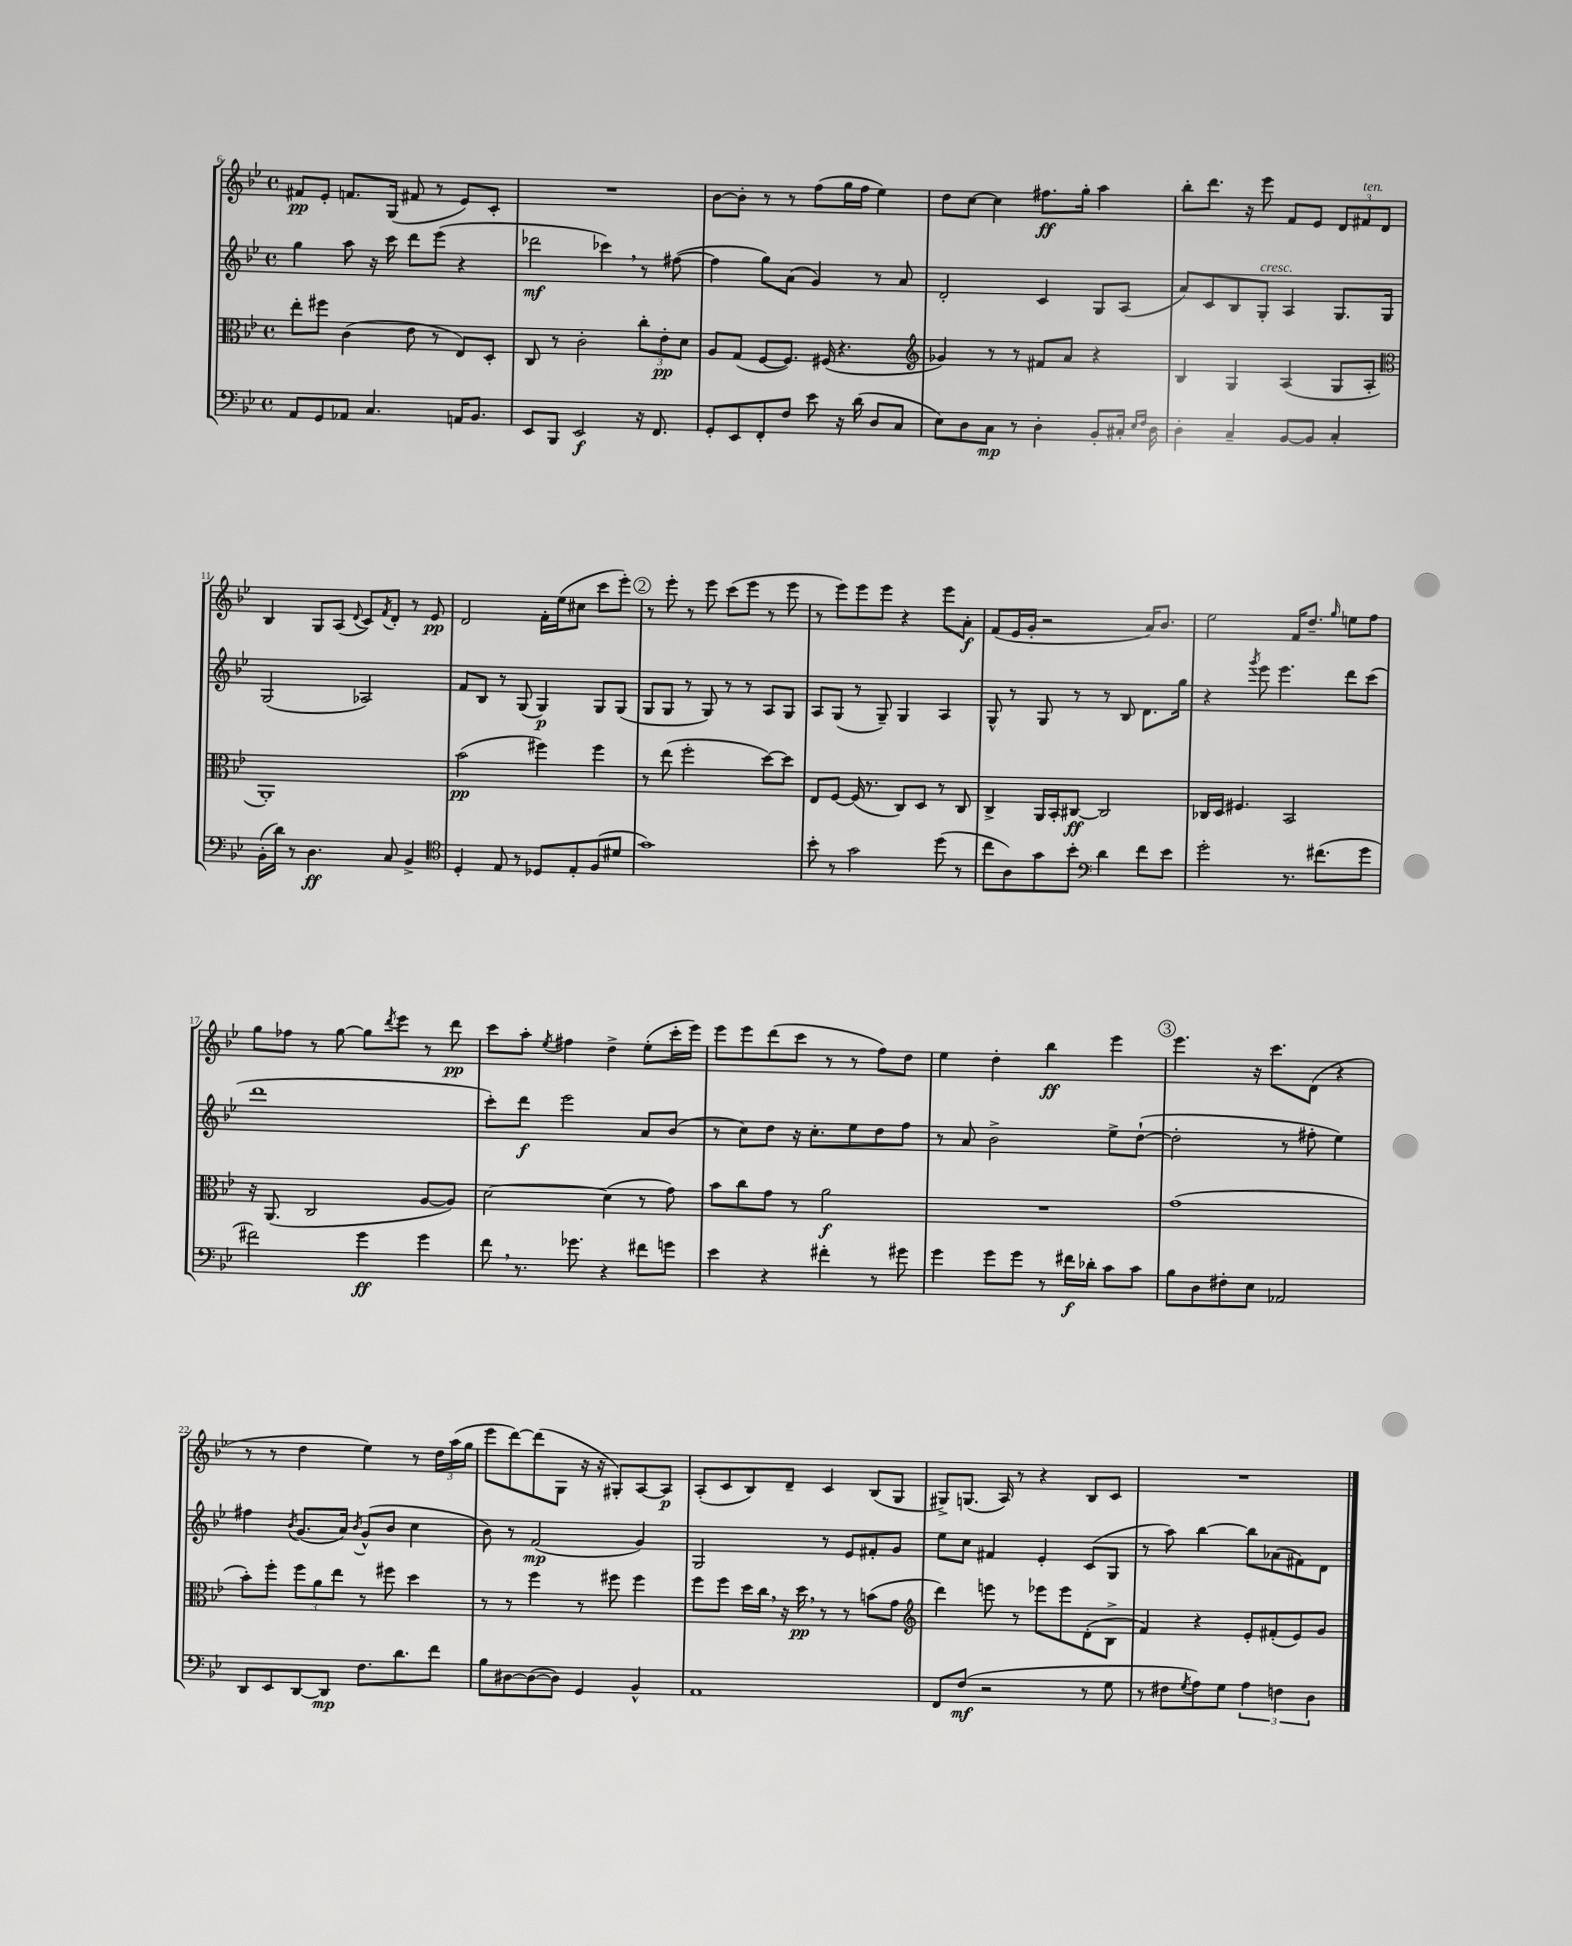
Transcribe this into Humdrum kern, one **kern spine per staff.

**kern	**kern	**kern	**kern
*staff4	*staff3	*staff2	*staff1
*clefF4	*clefC3	*clefG2	*clefG2
*k[b-e-]	*k[b-e-]	*k[b-e-]	*k[b-e-]
*M4/4	*M4/4	*M4/4	*M4/4
*met(c)	*met(c)	*met(c)	*met(c)
8AA/L	8ee-'\L	4gg\	8f#/L
8GG/	8ff#\J	.	8e-'/J
8AA-/J	(4c\	8aa\	8.f/L
4.C/	.	16r	.
.	.	16ccc\	(16G/Jk
.	8e-\	8ddd\L	8f#/
.	8r	(8eee-\J	8r
16AA/LK	8E-/L)	4r	8e-/L)
8.BB-/J	.	.	.
.	8D'/J	.	8c'/J
=	=	=	=
8EE-/L	8C/	2ddd-\	1r
8BBB-/J	8r	.	.
2EE-/	2c'\	.	.
.	.	4ccc-\)	.
16r	12cc'\L	8r	.
8.FF/	.	.	.
.	12e-'\	.	.
.	.	([8ff#\	.
.	12d\J	.	.
=	=	=	=
8GG'/L	8A/L	4ff#\]	[8b-\L
8EE-/	(8G/J	.	8b-'\]J
8FF'/	[8F/L	8gg\L)	8r
8F/J	8.F/]J)	(8a\J	8r
8e-\	.	4g/)	(8ff\L
.	(16F#/	.	.
16r	4.r	.	16gg\L
(16d\	.	.	16ff\JJ
8D/L	.	8r	4ee-\)
8C/J	.	8a/	.
=	=	=	=
*	*clefG2	*	*
8E-\L)	4g-/)	2d'/	8dd\L
8D\	.	.	[8cc\J
8C\J	8r	.	4cc\]
8r	8r	.	.
4D'\	8f#/L	4c/	8.ff#\L
.	8a/J	.	.
.	.	.	16gg'\Jk
8BB-'/L	4r	8G/L	4aa\
16C#'/Jk	.	(8A/J	.
16qqE-/LL	.	.	.
16qqF/JJ	.	.	.
16D\	.	.	.
=	=	=	=
4D'\	4B-/	8a/L)	8bb-'\L
.	.	8c/	8.ddd\J
4C~/	4G/	8B-/	.
.	.	.	16r
.	.	8G'/J	8eee-\
[8BB-/L	(4A/	4A/	8f/L
8BB-/]J	.	.	8e-/J
4C'/	8G/L	8.G/L	12d/L
.	.	.	12f#/
.	8A'/J	.	.
.	.	.	12d/J
.	.	16G/Jk	.
=	=	=	=
*	*clefC3	*	*
(16BB-'\LL	1AA')	(2G/	4B-/
16d\JJ)	.	.	.
8r	.	.	.
4.D\	.	.	8G/L
.	.	.	(8A/J
.	.	.	8qqd/
.	.	2A-/)	8c/L)
.	.	.	8qf/
8C/	.	.	8d'/J
4BB-^/	.	.	8r
.	.	.	8e-/
=	=	=	=
*clefC4	*	*	*
4D'/	(2b-\	8f/L	2d/
.	.	8B-/J	.
8E-/	.	8r	.
8r	.	(8G/	.
8D-/L	4ff#\)	4G/)	16f'\LL
.	.	.	(16ee-\J
8E-'/	.	.	8cc#\J
(8F/	4ff#\	8G/L	8ccc\L
8d#/J	.	(8G/J	8eee-'\J)
=	=	=	=
1g)	8r	8G/L	8r
.	(8ee-\	8G/J	8eee-'\
.	2ff'\	8r	8r
.	.	8G/)	8eee-\
.	.	8r	(8ccc\L
.	.	8r	8eee-\J
.	[8dd\L)	8A/L	8r
.	8dd\]J	8G/J	8eee-\
=	=	=	=
8b-'\	8E-/L	8A/L	8r
8r	[8F/J	(8G/J	8eee-\L)
2g\	(16F/]	8r	8eee-\
.	8.r	.	.
.	.	8G~/)	8eee-\J
.	8C/L)	4G/	4r
.	8D/J	.	.
(8dd\	8r	4A/	8eee-\L
8r	8C/	.	8a'\J
=	=	=	=
8cc\L	4C^/	8G^^/	(8f/L
8A\)	.	8r	16e-/L
.	.	.	16g'/JJ
8g\	16AA/LL	8G/	2r
.	16BB-'/J	.	.
8b-'\J	[8C#/J	8r	.
*clefF4	*	*	*
4d\	2C#/]	8r	.
.	.	8B-/	.
8f\L	.	8.d\L	16a/LK)
.	.	.	8.b-/J
8e-\J	.	.	.
.	.	16gg\Jk	.
=	=	=	=
2g'\	16C-/LL	4r	2ee-\
.	16D/JJ	.	.
.	4.F#/	.	.
.	.	8qggg/	.
.	.	8eee-\	.
.	.	4.eee-\	.
8.r	2BB-/	.	16f/LK
.	.	.	8.dd~/J
(8.f#\L	.	.	.
.	.	.	16qqgg/
.	.	8ddd\L	8ee\L
8g\J	.	(8ccc\J	8ff\J
=	=	=	=
2f#\)	16r	1ddd	8gg\L
.	(8.AA/	.	.
.	.	.	8ff-\J
.	2C/	.	8r
.	.	.	[8gg\
4g\	.	.	8gg\]L
.	.	.	8qddd/
.	.	.	8eee-\J
4g\	[8A/L	.	8r
.	8A/]J)	.	8ddd\
=	=	=	=
8f\	[2d\	8ccc'\L)	8ccc\L
8.r	.	8ddd\J	8aa'\J
.	.	.	8qee-/
.	.	2eee-\	4ff#\
8.g-\	.	.	.
4r	(4d\]	.	4dd^\
8f#\L	8r	8a/L	(8ee-'\L
8g\J	8g\)	(8b-/J	16ccc'\L
.	.	.	16eee-\JJ)
=	=	=	=
4e-\	8b-\L	8r	8eee-\L
.	8cc\	8cc\L)	8eee-\
4r	8g\J	8dd\J	(8ddd\
.	8r	16r	8ccc\J
.	.	8.cc'\L	.
4f#'\	2a\	.	8r
.	.	8ee-\	8r
8r	.	8dd\	8ff\L)
8g#\	.	8ff\J	8dd\J
=	=	=	=
4g\	1r	8r	4ee-\
.	.	8a/	.
8g\L	.	2b-^\	4dd'\
8g\J	.	.	.
8r	.	.	4bb-\
16f#\LL	.	.	.
16d-'\JJ	.	.	.
8c\L	.	8ee-^\L	4eee-\
8c\J	.	([8dd`\J	.
=	=	=	=
8B-\L	(1g	2dd'\]	4.eee-\
8D\	.	.	.
8F#'\	.	.	.
8E-\J	.	.	16r
.	.	.	8.ccc\L
2AA-/	.	8r	.
.	.	8ff#'\	(8d\J
.	.	4ee-\)	4r
=	=	=	=
8DD/L	8b-'\L)	4ff#\	8r
8EE-/	8ff'\J	.	8r
.	.	8qb-/	.
[8DD/	12ff\L	(8.g/L	4dd\
.	12a\	.	.
8DD/]J	.	.	.
.	12ee-\J	.	.
.	.	16a/Jk)	.
.	.	8qb-/	.
8.F\L	8r	(8g^^/L	4ee-\)
.	8ff#\	8b-/J	.
8.d\	.	.	.
.	4dd\	4cc\	8r
8f\J	.	.	24dd\LL
.	.	.	(24aa\
.	.	.	24gg\JJ
=	=	=	=
8B-\L	8r	8b-\)	8eee-\L
[8D#\	8r	8r	[8ddd\)
(8D#\_	4ff\	(2f/	(8ddd\]
8D#\]J)	.	.	8G\J
4GG/	8r	.	16r
.	.	.	16r
.	8ff#\	.	8G#'/L)
4BB-^^/	4ff#\	4g/)	[8A/
.	.	.	8A/]J
=	=	=	=
1AA	8ff\L	2G/	(8A'/L
.	8ff\J	.	8c/
.	16dd\LL	.	8B-/)
.	16cc\JJ	.	.
.	16r	.	8d~/J
.	16dd\	.	.
.	8r	8r	4c/
.	8r	8e-/L	.
.	(8b\L	8f#'/	(8B-/L
.	8g\J	8g/J	8G/J
=	=	=	=
*	*clefG2	*	*
8FF/L	4ddd\)	8ee-\L	8G#^/L)
(8F/J	.	8cc\J	(8.G/J
2r	8eee\	4f#/	.
.	.	.	16A/)
.	8r	.	8r
.	8eee-\L	4e-'/	4r
.	8eee-\	.	.
8r	(8d'\	(8c/L	8B-/L
8G\	8B-^\J	8G/J	8c/J
=	=	=	=
8r	4f/)	8r	1r
8F#\L	.	8aa\)	.
8qG/	.	.	.
8A\)	4r	[4bb-\	.
8G\J	.	.	.
6A\	8e-'/L	8bb-\]L	.
.	(8f#'/	(8a-\	.
6F\	.	.	.
.	8e-/)	8f#\)	.
6D\	.	.	.
.	8g/J	8d\J	.
==	==	==	==
*-	*-	*-	*-
